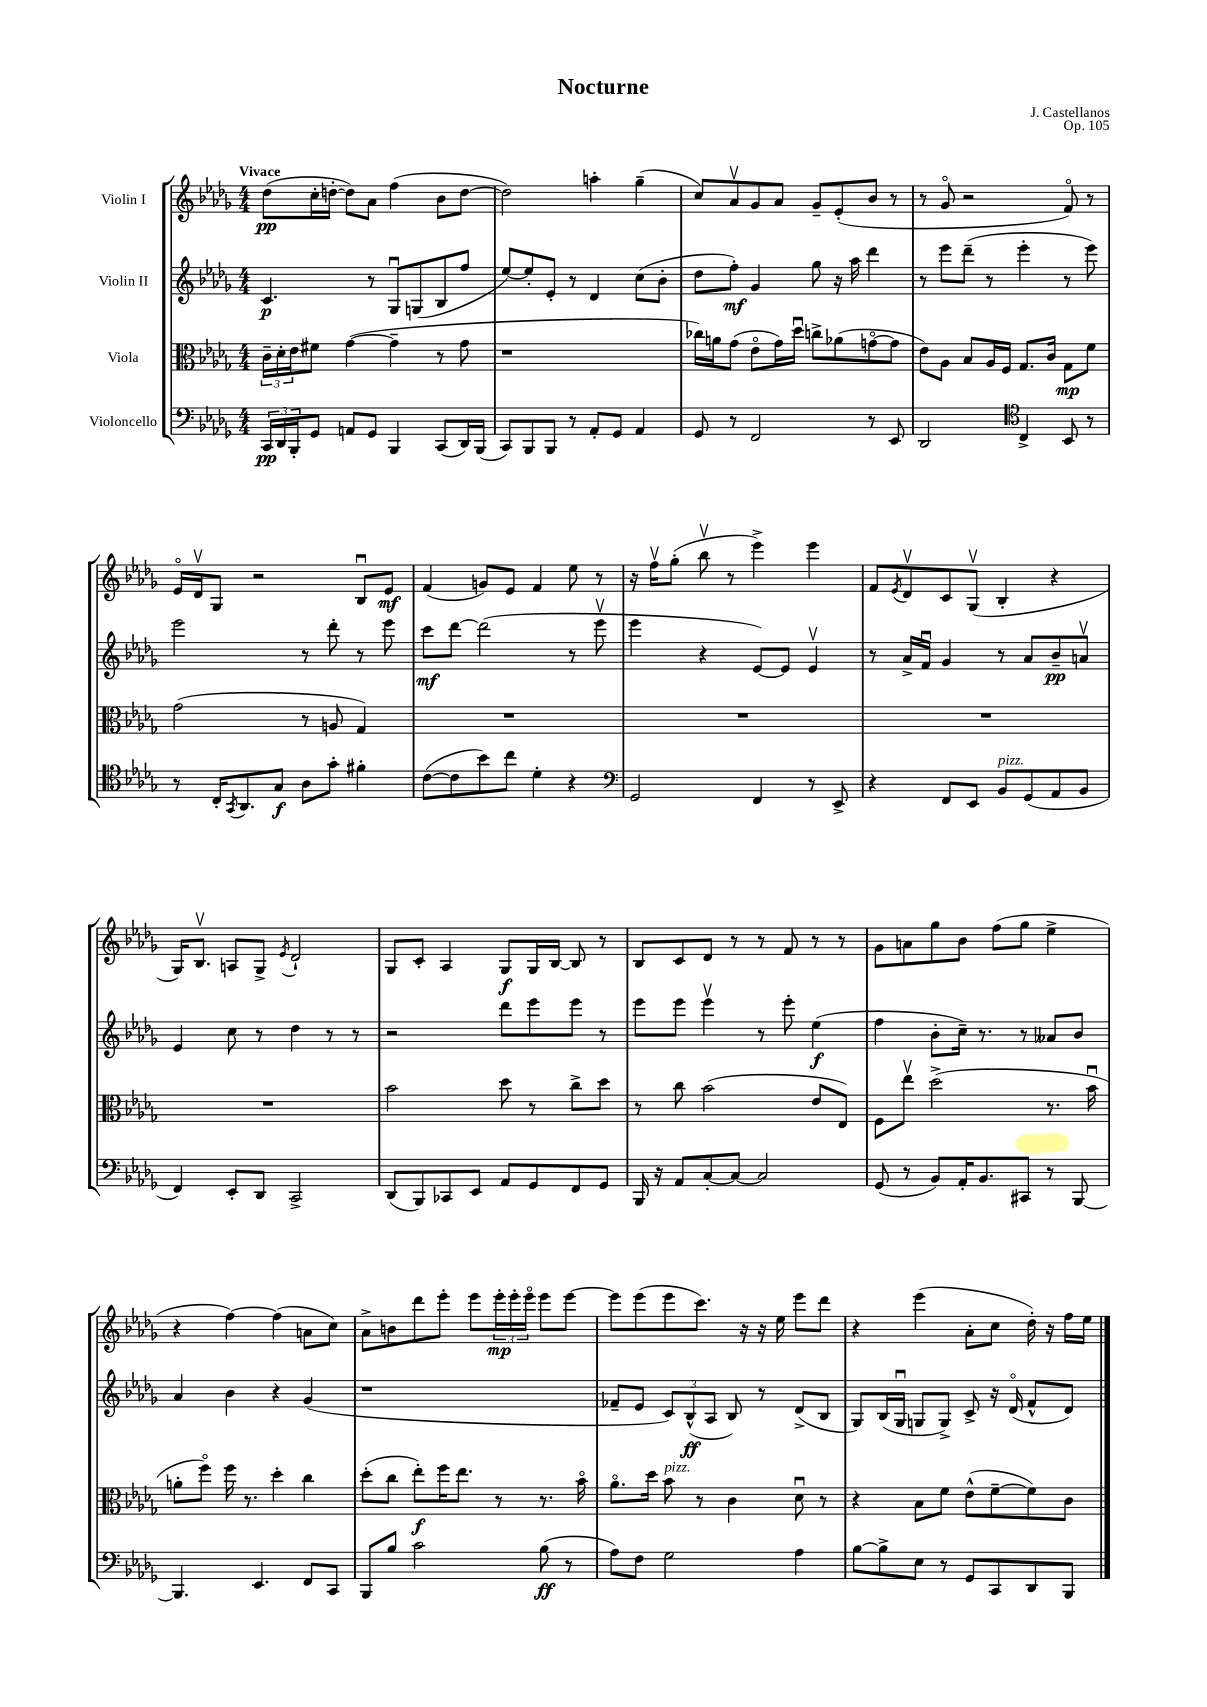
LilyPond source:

\header { title = "Nocturne" composer = "J. Castellanos" opus = "Op. 105" }
<<
\new StaffGroup <<
\new Staff = "s0" \with { instrumentName = "Violin I" } {
    \clef treble \key des \major \numericTimeSignature \time 4/4 \tempo "Vivace"
    des''8\pp( c''16-. d''16~-. d''8) aes'8 f''4( bes'8 d''8~ |
    d''2) a''4-. ges''4--( |
    c''8) aes'8\upbow ges'8 aes'8 ges'8-- ees'8-.( bes'8 r8 |
    r8 ges'8\flageolet r2 f'8\flageolet) r8 |
    ees'16\flageolet des'16\upbow ges8 r2 bes8\downbow ees'8\mf |
    f'4( g'8) ees'8 f'4 ees''8 r8 |
    r16 f''16\upbow ges''8-.( bes''8\upbow r8 ees'''4->) ees'''4 |
    f'8 \acciaccatura { ees'8 } des'8\upbow c'8 ges8\upbow( bes4-. r4 |
    ges16) bes8.\upbow a8 ges8-> \acciaccatura { ees'8 } des'2-! |
    ges8 c'8-. aes4 ges8\f ges16 bes16~ bes8 r8 |
    bes8 c'8 des'8 r8 r8 f'8 r8 r8 |
    ges'8 a'8 ges''8 bes'8 f''8( ges''8 ees''4-> |
    r4 f''4~) f''4( a'8 c''8) |
    aes'8-> b'8 des'''8 ees'''8-. ees'''8 \tuplet 3/2 { ees'''16-.\mp ees'''16-. ees'''16\flageolet } ees'''8 ees'''8~ |
    ees'''8 ees'''8( ees'''8 c'''8.) r16 r16 ees''16 ees'''8 des'''8 |
    r4 ees'''4( aes'8-. c''8 des''16-.) r16 f''16 ees''16 \bar "|." |
}
\new Staff = "s1" \with { instrumentName = "Violin II" } {
    \clef treble \key des \major \numericTimeSignature \time 4/4
    c'4.\p r8 ges8\downbow g8( bes8 f''8 |
    ees''8~) ees''8-. ees'8-. r8 des'4 c''8( bes'8-. |
    des''8 f''8-.\mf) ges'4 ges''8 r16 aes''16 des'''4 |
    r8 ees'''8 des'''8--( r8 ees'''4-. r8 ees'''8) |
    ees'''2 r8 des'''8-. r8 ees'''8 |
    c'''8\mf des'''8~ des'''2( r8 ees'''8\upbow |
    ees'''4 r4 ees'8~) ees'8 ees'4\upbow |
    r8 aes'16-> f'16\downbow ges'4 r8 aes'8 bes'8--\pp a'8\upbow |
    ees'4 c''8 r8 des''4 r8 r8 |
    r2 des'''8 ees'''8 ees'''8 r8 |
    ees'''8 ees'''8 ees'''4\upbow r8 ees'''8-. ees''4\f( |
    f''4 bes'8-. c''16--) r8. r8 aeses'8 bes'8 |
    aes'4 bes'4 r4 ges'4( |
    r1 |
    fes'8-- ees'8 \tuplet 3/2 { c'8) bes8-^\ff( aes8 } bes8) r8 des'8->( bes8 |
    ges8) bes16( ges16\downbow g8 g8->) c'8-> r16 des'16\flageolet( f'8-^ des'8) \bar "|." |
}
\new Staff = "s2" \with { instrumentName = "Viola" } {
    \clef alto \key des \major \numericTimeSignature \time 4/4
    \tuplet 3/2 { c'16-- des'16-. ees'16 } fis'8 ges'4~( ges'4-- r8 ges'8 |
    r1 |
    ces''16) a'16 ges'8( ees'8\flageolet ges'16) des''16\downbow c''8-> aes'8( g'8~\flageolet g'8 |
    ees'8) aes8 bes8 aes16 f16 ges8. c'16 ges8\mp f'8 |
    ges'2( r8 a8 ges4) |
    R1 |
    R1 |
    R1 |
    R1 |
    bes'2 des''8 r8 c''8-> des''8 |
    r8 c''8 bes'2( ees'8 ees8) |
    f8 ees''8\upbow des''2->( r8. bes'16\downbow |
    a'8-. f''8\flageolet) f''16 r8. des''4-. c''4 |
    des''8-.( c''8 ees''8-.\f) f''16 ees''8. r8 r8. bes'16\flageolet |
    aes'8.\flageolet des''16 bes'8^\markup { \italic "pizz." } r8 c'4 des'8\downbow r8 |
    r4 bes8 f'8 ees'8-^( f'8~-- f'8) c'8 \bar "|." |
}
\new Staff = "s3" \with { instrumentName = "Violoncello" } {
    \clef bass \key des \major \numericTimeSignature \time 4/4
    \tuplet 3/2 { c,16\pp des,16 bes,,16-. } ges,8 a,8 ges,8 bes,,4 c,8( des,16) bes,,16( |
    c,8) bes,,8 bes,,8 r8 aes,8-. ges,8 aes,4 |
    ges,8 r8 f,2 r8 ees,8 |
    des,2 \clef tenor c4-> bes,8 r8 |
    r8 c16-. \acciaccatura { ges,8 } aes,8. ges8\f aes8 ges'8-. fis'4-. |
    c'8~( c'8 bes'8) c''8 des'4-. r4 |
    \clef bass ges,2 f,4 r8 ees,8-> |
    r4 f,8 ees,8 bes,8^\markup { \italic "pizz." } ges,8( aes,8 bes,8 |
    f,4) ees,8-. des,8 c,2-> |
    des,8( bes,,8) ces,8 ees,8 aes,8 ges,8 f,8 ges,8 |
    bes,,16 r16 aes,8 c8~-. c8~ c2 |
    ges,8( r8 bes,8) aes,16-. bes,8. cis,8 r8 bes,,8~ |
    bes,,4. ees,4. f,8 c,8 |
    bes,,8 bes8 c'2 bes8\ff( r8 |
    aes8) f8 ges2 aes4 |
    bes8~ bes8-> ees8 r8 ges,8 c,8 des,8 bes,,8 \bar "|." |
}
>>
>>
\layout { \context { \Score \remove "Bar_number_engraver" } }
